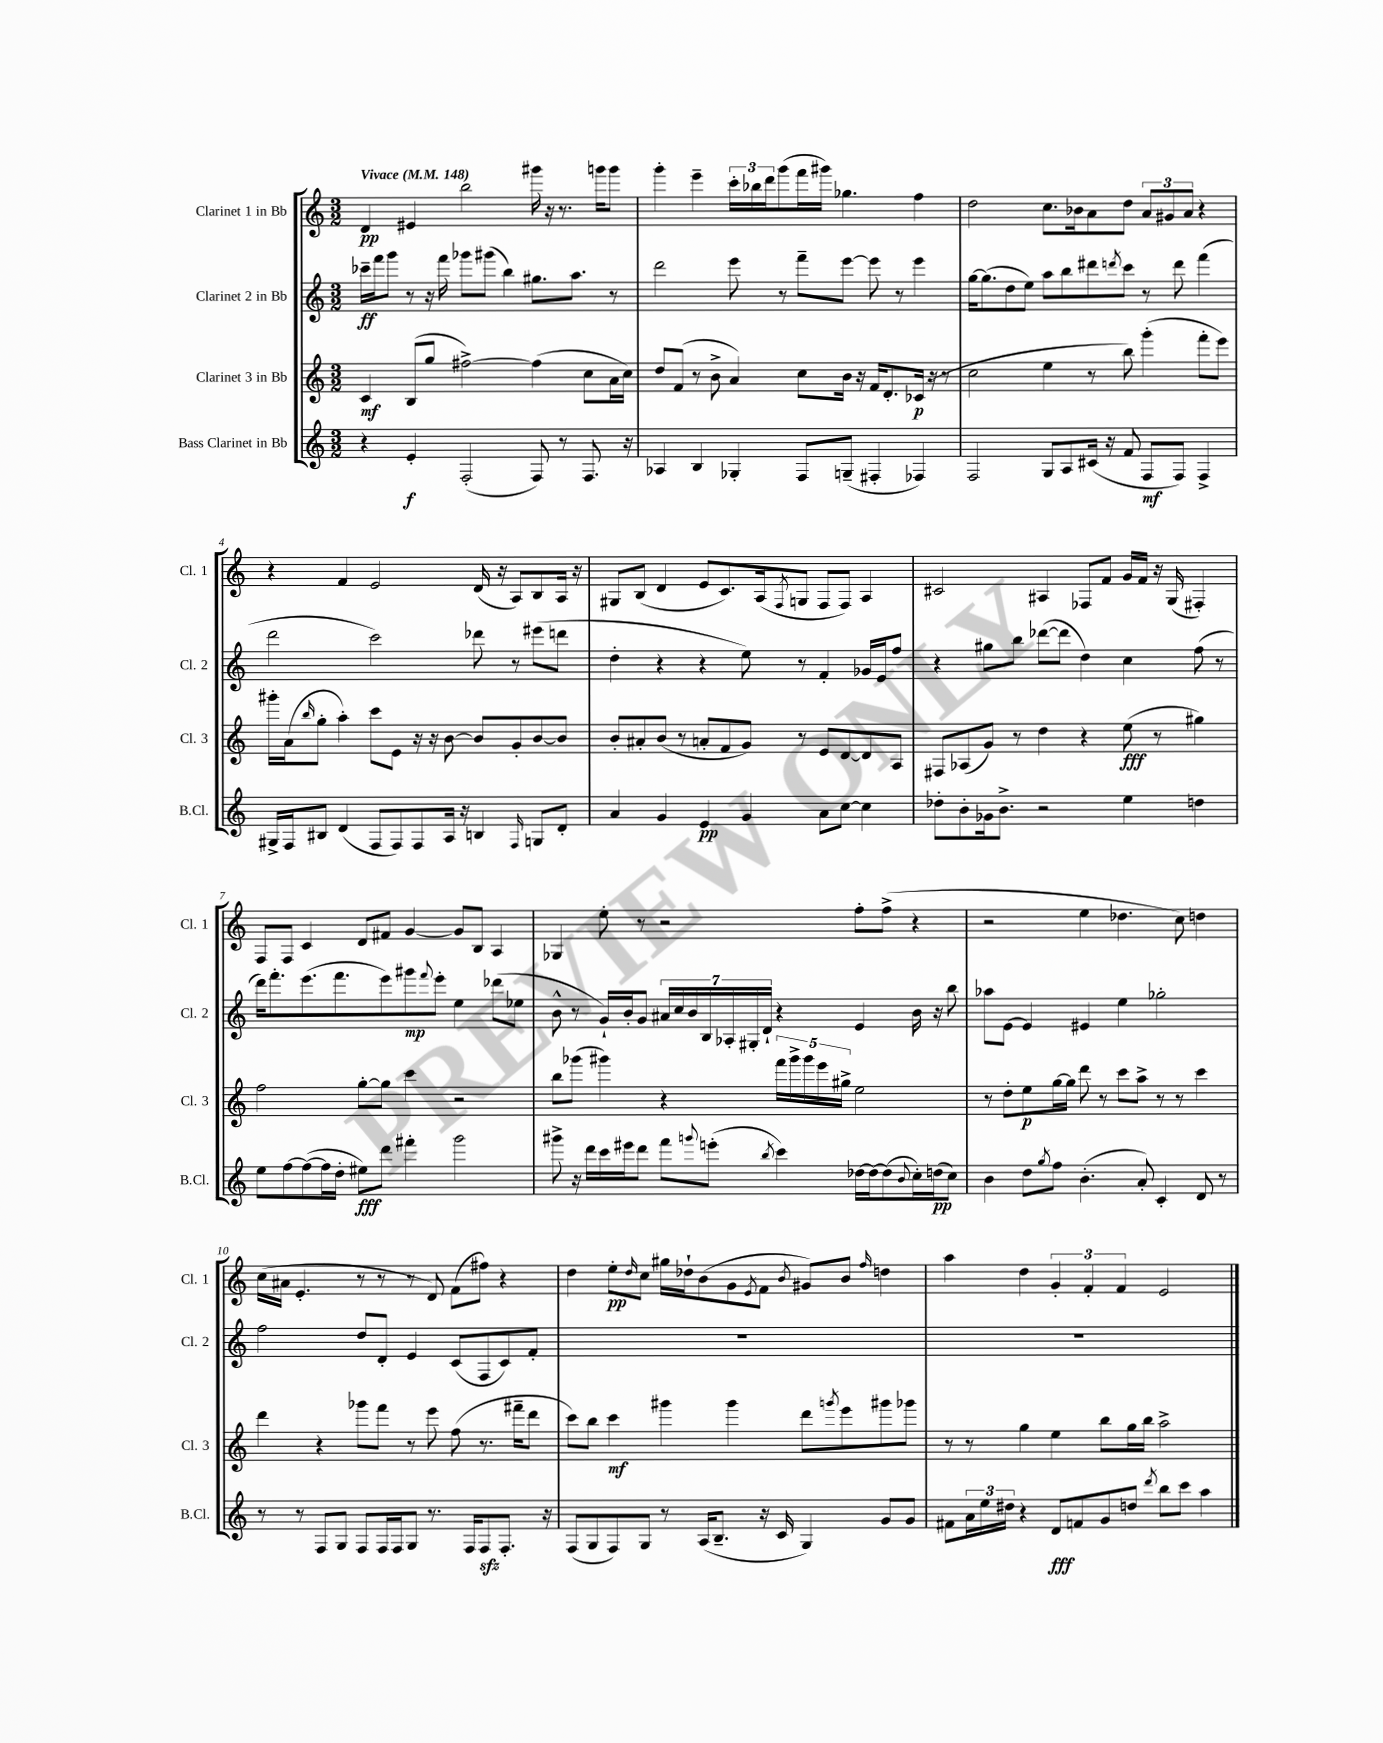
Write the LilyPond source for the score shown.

<<
\new StaffGroup <<
\new Staff = "s0" \with { instrumentName = "Clarinet 1 in Bb" shortInstrumentName = "Cl. 1" } {
    \clef treble \key c \major \numericTimeSignature \time 3/2 \tempo "Vivace" 4 = 148
    d'4\pp eis'4 b''2 gis'''16 r16 r8. g'''16 g'''8 |
    g'''4-. e'''4-- \tuplet 3/2 { c'''16-. bes''16 d'''16 } g'''8( f'''16 gis'''16) ges''4. f''4 |
    d''2 c''8. bes'16 a'8 d''8 \tuplet 3/2 { a'8 gis'8 a'8 } r4 |
    r4 f'4 e'2 d'16( r16 a8) b8 a16 r16 |
    gis8 b8( d'4 e'8 c'8.) a16( \acciaccatura { f8 } g8 f8 f8) a4 |
    cis'2 ais4 fes8 f'8 g'16 f'16 r16 g16( fis4-.) |
    f8 f8 c'4 d'8 fis'8 g'4~ g'8 b8 a4 |
    ges4 e''8-. r8 r2 f''8-. f''8->( r4 |
    r2 e''4 des''4. c''8) d''4 |
    c''16( ais'16 e'4.-. r8 r8 r8 d'8) f'8( fis''8) r4 |
    d''4 e''8-.\pp \grace { d''16 } c''8 gis''16 des''16-! b'8( g'8 \acciaccatura { e'8 } f'8 \acciaccatura { b'8 } gis'8) b'8 \grace { f''16 } d''4 |
    a''4 d''4 \tuplet 3/2 { g'4-. f'4-. f'4 } e'2 \bar "|." |
}
\new Staff = "s1" \with { instrumentName = "Clarinet 2 in Bb" shortInstrumentName = "Cl. 2" } {
    \clef treble \key c \major \numericTimeSignature \time 3/2
    ces'''16--\ff f'''16 g'''8 r8 r16 f'''16 ges'''8 gis'''8( b''4) gis''8. a''8. r8 |
    d'''2 e'''8 r8 f'''8-- e'''8~ e'''8 r8 e'''4 |
    g''16~ g''8.( d''8 e''8) a''8 b''8 dis'''8 \acciaccatura { d'''8 } c'''8 r8 d'''8 f'''4( |
    d'''2 c'''2) des'''8 r8 eis'''8( d'''8 |
    d''4-. r4 r4 e''8) r8 f'4-. ges'16 e'16 f''8 |
    r4 gis''8 b''8 des'''8~( des'''8 d''4) c''4 f''8( r8 |
    d'''16) f'''8.-. e'''8.( f'''8. e'''8) gis'''8\mp \appoggiatura { f'''8 } e'''8-. e''4 des'''8( ees''8 |
    b'8-^ r8 g'16-!) b'16-. g'8 \tuplet 7/4 { ais'16 c''16 b'16 b16 aes16-. gis16-. d'16-! } r4 e'4 b'16 r16 b''8 |
    aes''8 e'8~ e'4 eis'4 e''4 ges''2-. |
    f''2 d''8 d'8-. e'4 c'8( f8 c'8) f'8-. |
    R1. |
    R1. \bar "|." |
}
\new Staff = "s2" \with { instrumentName = "Clarinet 3 in Bb" shortInstrumentName = "Cl. 3" } {
    \clef treble \key c \major \numericTimeSignature \time 3/2
    c'4\mf b8( g''8 fis''2~->) fis''4( c''8 a'16 c''16) |
    d''8 f'8( r8 b'8-> a'4) c''8 b'16 r16 f'16 d'8.-. ces'16\p( r16 r8 |
    c''2 e''4 r8 b''8) g'''4-.( f'''8-. e'''8) |
    gis'''16-. a'16( \grace { b''16 } g''8-. a''4-.) c'''8 e'8 r16 r16 b'8~ b'8 g'8-. b'8~ b'8 |
    b'8-. ais'8-. b'8( r8 a'8-. f'8 g'8) r8 e'8 d'8~ d'8 a8 |
    fis8 aes8( g'8) r8 d''4 r4 e''8\fff( r8 gis''4) |
    f''2 g''8~-. g''8 c'''4 r2 |
    b''8 ges'''8( gis'''4) r4 \tuplet 5/4 { f'''16 gis'''16-> gis'''16 e'''16 gis''16-> } e''2 |
    r8 d''8-. e''8\p g''16~ g''16 d'''8 r8 c'''8 a''8-> r8 r8 c'''4 |
    d'''4 r4 ges'''8 f'''8 r8 e'''8 f''8( r8. fis'''16-- d'''8 |
    c'''8) b''8 c'''4\mf gis'''4 gis'''4 d'''8 \acciaccatura { g'''8 } e'''8 gis'''8 ges'''8 |
    r8 r8 g''4 e''4 b''8 g''16 b''16 a''2-> \bar "|." |
}
\new Staff = "s3" \with { instrumentName = "Bass Clarinet in Bb" shortInstrumentName = "B.Cl." } {
    \clef treble \key c \major \numericTimeSignature \time 3/2
    r4 e'4-.\f f2-.( f8) r8 f8. r16 |
    aes4 b4 ges4-. f8 g8--( fis4-. fes4) |
    f2 g8 a8 cis'16( r16 f'8 f8\mf f8) f4-> |
    gis16-> f16 bis8 d'4( f8 f8) f8 a16 r16 b4 \grace { f16 } g8 d'8-. |
    a'4 g'4 e'4\pp g'4 a'8 c''8~ c''4 |
    des''8-. b'8-. ges'16 b'8.-> r2 e''4 d''4 |
    e''8 f''8~ f''8~( f''16 d''16-. eis''8\fff) d'''8 fis'''4-. g'''2 |
    gis'''8-> r16 d'''16 c'''16 eis'''16 d'''8 f'''8 \appoggiatura { g'''8 } e'''8-.( \acciaccatura { b''8 } c'''4) des''16~ des''16~ des''8( \appoggiatura { b'8 } c''16-.) d''16\pp( c''8) |
    b'4 d''8 \acciaccatura { g''8 } f''8 b'4.-.( a'8-.) c'4-. d'8 r8 |
    r8 r8 f8 g8 f8 f16 f16 g8 r8. f16 f8\sfz f8.-. r16 |
    f8( g8 f8) g8 r8 a16( b8.-- r16 c'16 g4) g'8 g'8 |
    fis'8 \tuplet 3/2 { a'16 e''16 dis''16 } r4 d'8\fff f'8 g'8 d''8 \acciaccatura { d'''8 } b''8 c'''8 a''4 \bar "|." |
}
>>
>>
